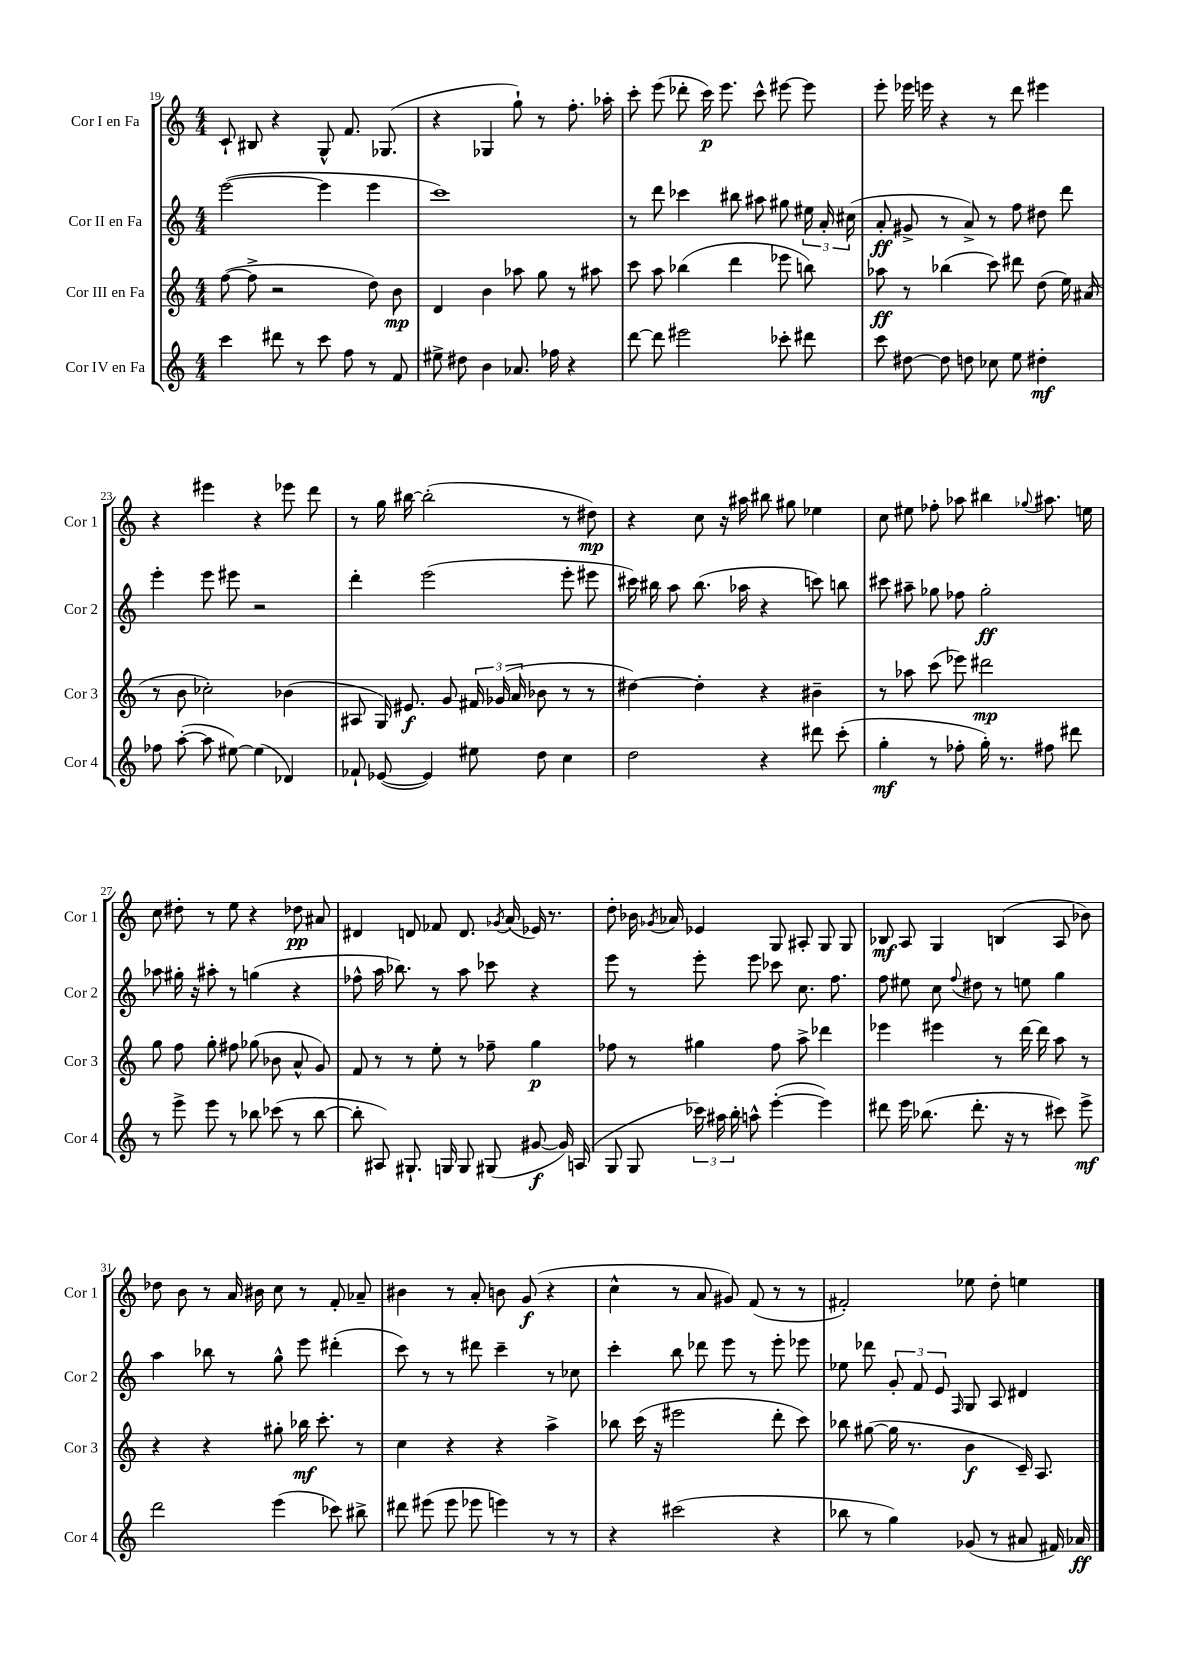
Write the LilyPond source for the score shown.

<<
\new StaffGroup <<
\new Staff = "s0" \with { instrumentName = "Cor I en Fa" shortInstrumentName = "Cor 1" } {
    \clef treble \key c \major \numericTimeSignature \time 4/4
    \autoBeamOff c'8-! bis8 r4 g8-^ f'8. ges8.( |
    r4 ges4 g''8-!) r8 f''8.-. aes''16-. |
    c'''8-. e'''8( des'''8-. c'''16\p) e'''8. c'''8-^ eis'''8~ eis'''8 |
    e'''8-. ees'''16 e'''16 r4 r8 d'''8 eis'''4 |
    r4 eis'''4 r4 ees'''8 d'''8 |
    r8 g''16 bis''16~ bis''2-.( r8 dis''8\mp) |
    r4 c''8 r16 ais''16 bis''8 gis''8 ees''4 |
    c''8 eis''8 fes''8-. aes''8 bis''4 \appoggiatura { ges''8 } ais''8. e''16 |
    c''8 dis''8-. r8 e''8 r4 des''8\pp ais'8 |
    dis'4 d'8 fes'8 d'8. \acciaccatura { ges'8 } a'16( ees'16) r8. |
    d''8-. bes'16 \acciaccatura { ges'8 } aes'16 ees'4 g8 ais8-. g8 g8 |
    bes8\mf a8 g4 b4( a8 bes'8) |
    des''8 b'8 r8 a'16 bis'16 c''8 r8 f'8-. aes'8-- |
    bis'4 r8 a'8-. b'8 g'8\f( r4 |
    c''4-^ r8 a'8 gis'8) f'8( r8 r8 |
    fis'2-.) ees''8 d''8-. e''4 \bar "|." |
}
\new Staff = "s1" \with { instrumentName = "Cor II en Fa" shortInstrumentName = "Cor 2" } {
    \clef treble \key c \major \numericTimeSignature \time 4/4
    \autoBeamOff e'''2~( e'''4 e'''4 |
    c'''1) |
    r8 d'''8 ces'''4 bis''8 ais''8 gis''8 \tuplet 3/2 { eis''16 a'16-. cis''16( } |
    a'8-.\ff gis'8-> r8 a'8->) r8 f''8 dis''8 d'''8 |
    e'''4-. e'''8 eis'''8 r2 |
    d'''4-. e'''2( e'''8-. eis'''8 |
    cis'''16) bis''16 a''8 bis''8.( aes''16 r4 c'''8) b''8 |
    cis'''8 ais''8-- ges''8 fes''8 ges''2-.\ff |
    aes''8 gis''16-. r16 ais''8-. r8 g''4( r4 |
    fes''8-^ a''16 bes''8.) r8 a''8 ces'''8 r4 |
    e'''8 r8 e'''8-. e'''8 ces'''8 c''8. f''8. |
    f''8 eis''8 c''8 \appoggiatura { f''8 } dis''8 r8 e''8 g''4 |
    a''4 bes''8 r8 g''8-^ e'''8 dis'''4-.( |
    c'''8) r8 r8 dis'''8 c'''4-- r8 ces''8 |
    c'''4-. b''8 des'''8 e'''8 r8 e'''8-. ees'''8 |
    ees''8 des'''8 \tuplet 3/2 { g'8-. f'8 e'8 } \grace { f16 } g8 a8 dis'4 \bar "|." |
}
\new Staff = "s2" \with { instrumentName = "Cor III en Fa" shortInstrumentName = "Cor 3" } {
    \clef treble \key c \major \numericTimeSignature \time 4/4
    \autoBeamOff f''8~( f''8-> r2 d''8) b'8\mp |
    d'4 b'4 aes''8 g''8 r8 ais''8 |
    c'''8 a''8 bes''4( d'''4 ees'''8 b''8) |
    aes''8\ff r8 bes''4( c'''8) dis'''8 d''8( e''16) ais'16( |
    r8 b'8 ces''2-.) bes'4( |
    ais8 g16) eis'8.\f g'8 \tuplet 3/2 { fis'16 ges'16( a'16 } bes'8 r8 r8 |
    dis''4~) dis''4-. r4 bis'4-- |
    r8 aes''8 c'''8( ees'''8) dis'''2\mp |
    g''8 f''8 g''8-. fis''8 ges''8( bes'8 a'8-^ g'8) |
    f'8 r8 r8 e''8-. r8 fes''8-- g''4\p |
    fes''8 r8 gis''4 fes''8 a''8-> des'''4 |
    ees'''4 eis'''4 r8 d'''16~ d'''16 a''8 r8 |
    r4 r4 gis''8-. bes''16\mf c'''8.-. r8 |
    c''4 r4 r4 a''4-> |
    bes''8 c'''16( r16 eis'''2 d'''8-. c'''8) |
    bes''8 gis''8~( gis''16 r8. b'4\f c'16--) a8. \bar "|." |
}
\new Staff = "s3" \with { instrumentName = "Cor IV en Fa" shortInstrumentName = "Cor 4" } {
    \clef treble \key c \major \numericTimeSignature \time 4/4
    \autoBeamOff c'''4 dis'''8 r8 c'''8 f''8 r8 f'8 |
    eis''8-> dis''8 b'4 aes'8. fes''16 r4 |
    d'''8~ d'''8 eis'''2 ces'''8-. dis'''8 |
    c'''8 dis''8~ dis''8 d''8 ces''8 e''8 dis''4-.\mf |
    fes''8 a''8~-.( a''8 eis''8~) eis''4( des'4) |
    fes'8-! ees'8~( ees'4) eis''8 d''8 c''4 |
    d''2 r4 dis'''8 c'''8-.( |
    g''4-.\mf r8 fes''8-. g''16-.) r8. fis''8 dis'''8 |
    r8 e'''8-> e'''8 r8 bes''8 ces'''8( r8 bes''8~ |
    bes''8-. ais8) gis8.-! g16 g8 gis8( gis'8~\f gis'16) a16( |
    g8 g8 \tuplet 3/2 { ces'''16) ais''16 b''16-. } a''8-^ e'''4~-.( e'''4) |
    dis'''8 e'''16 bes''8.( dis'''8.-. r16 r8 cis'''8) e'''8->\mf |
    d'''2 e'''4( ces'''8) bis''8-> |
    dis'''8 eis'''8( eis'''8 ees'''8 e'''4) r8 r8 |
    r4 cis'''2( r4 |
    bes''8 r8 g''4) ges'8( r8 ais'8 fis'16) aes'16\ff \bar "|." |
}
>>
>>
\layout { \context { \Score currentBarNumber = #19 } }
